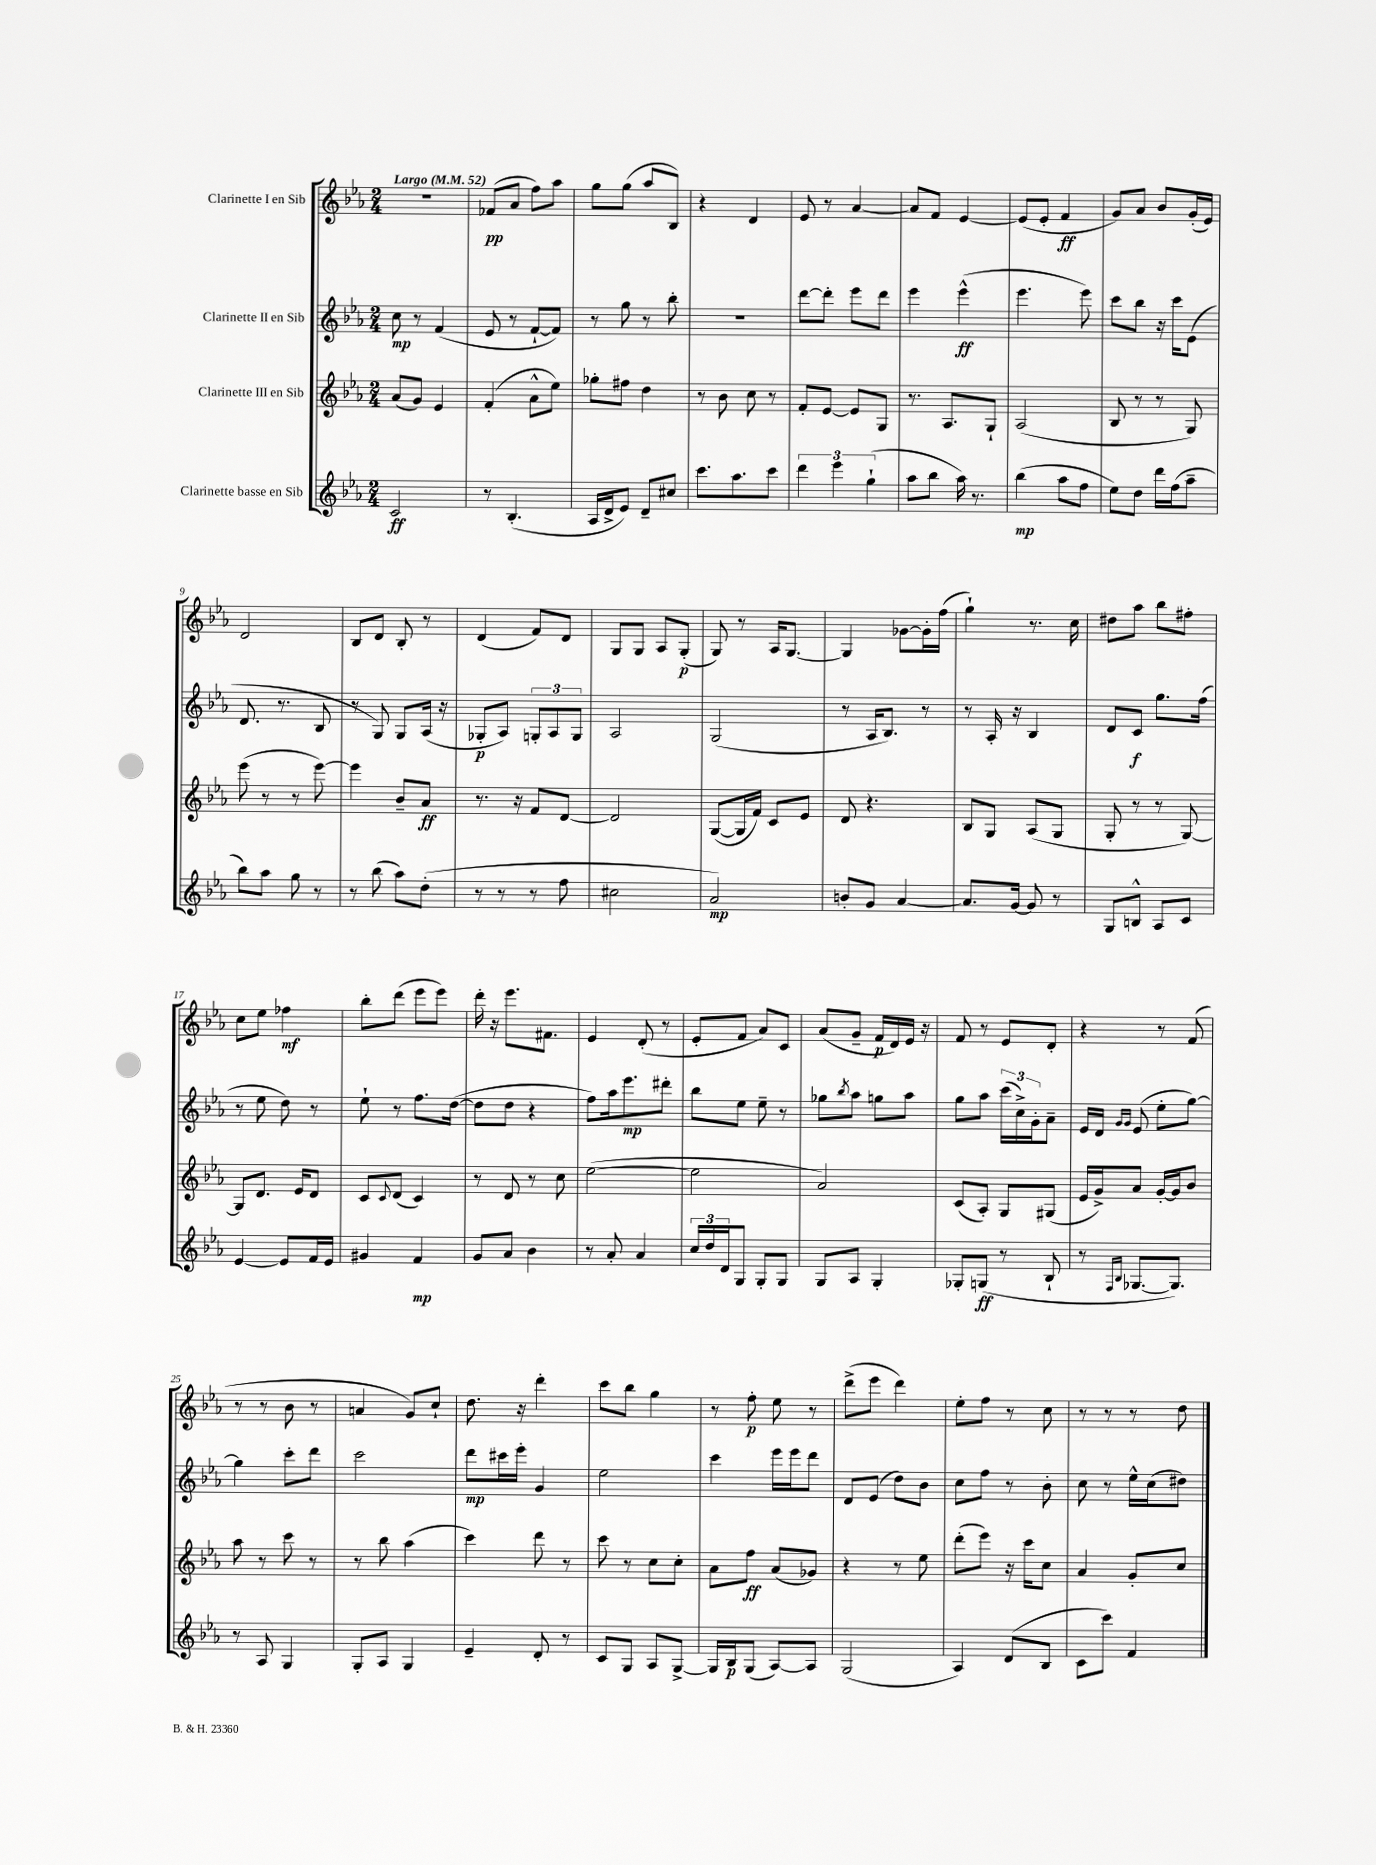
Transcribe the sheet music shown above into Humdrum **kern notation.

**kern	**dynam	**kern	**dynam	**kern	**dynam	**kern	**dynam
*part4	*part4	*part3	*part3	*part2	*part2	*part1	*part1
*staff4	*staff4	*staff3	*staff3	*staff2	*staff2	*staff1	*staff1
*I"Clarinette basse en Sib	*	*I"Clarinette III en Sib	*	*I"Clarinette II en Sib	*	*I"Clarinette I en Sib	*
*clefG2	*	*clefG2	*	*clefG2	*	*clefG2	*
*k[b-e-a-]	*	*k[b-e-a-]	*	*k[b-e-a-]	*	*k[b-e-a-]	*
*M2/4	*	*M2/4	*	*M2/4	*	*M2/4	*
*MM52	*	*MM52	*	*MM52	*	*MM52	*
=1	=1	=1	=1	=1	=1	=1	=1
!	!	!	!	!	!	!LO:TX:a:B:t=Largo	!
2c/	ff	(8a-/L	.	8cc\	mp	2r	.
.	.	8g/J)	.	8r	.	.	.
.	.	4e-/	.	(4f/	.	.	.
=2	=2	=2	=2	=2	=2	=2	=2
8r	.	(4f'/	.	8e-/	.	(8f-X/L	pp
(4.B-'/	.	.	.	8r	.	8a-/J	.
.	.	8a-^^\L	.	[8f`/L	.	8ff\L)	.
.	.	8ee-\J)	.	8f/J])	.	8aa-\J	.
=3	=3	=3	=3	=3	=3	=3	=3
16A-/LL	.	8gg-X'\L	.	8r	.	8gg\L	.
16d^/J	.	.	.	.	.	.	.
8e-/J)	.	8ff#X\J	.	8gg\	.	(8gg\J	.
8d~/L	.	4dd\	.	8r	.	8aa-/L	.
8cc#X/J	.	.	.	8bb-'\	.	8B-/J)	.
=4	=4	=4	=4	=4	=4	=4	=4
8.ccc\L	.	8r	.	2r	.	4r	.
.	.	8b-\	.	.	.	.	.
8.aa-\	.	.	.	.	.	.	.
.	.	8cc\	.	.	.	4d/	.
8ccc\J	.	8r	.	.	.	.	.
=5	=5	=5	=5	=5	=5	=5	=5
6ddd\	.	8f'/L	.	[8ddd\L	.	8e-/	.
.	.	[8e-/J	.	8ddd'\J]	.	8r	.
6eee-\	.	.	.	.	.	.	.
.	.	8e-/L]	.	8eee-\L	.	[4a-/	.
(6gg`\	.	.	.	.	.	.	.
.	.	8G/J	.	8ddd\J	.	.	.
=6	=6	=6	=6	=6	=6	=6	=6
8aa-\L	.	8.r	.	4eee-\	.	8a-/L]	.
8bb-\J	.	.	.	.	.	8f/J	.
.	.	8.A-/L	.	.	.	.	.
16aa-\)	.	.	.	(4eee-^^\	ff	[4e-/	.
8.r	.	.	.	.	.	.	.
.	.	8G`/J	.	.	.	.	.
=7	=7	=7	=7	=7	=7	=7	=7
(4bb-\	mp	(2A-/	.	4.eee-\	.	(8e-/L]	.
.	.	.	.	.	.	8e-'/J	.
8aa-\L	.	.	.	.	.	4f/	ff
8ff\J	.	.	.	8eee-\)	.	.	.
=8	=8	=8	=8	=8	=8	=8	=8
8ee-\L)	.	8B-/	.	8ccc\L	.	8g/L)	.
8dd\J	.	8r	.	8bb-\J	.	8a-/J	.
16ddd\LL	.	8r	.	16r	.	8b-/L	.
(16ff\J	.	.	.	16ccc\KL	.	.	.
8aa-~\J	.	8G/)	.	(8e-\J	.	(16g'/L	.
.	.	.	.	.	.	16e-/JJ)	.
!!LO:LB:g=z
=9	=9	=9	=9	=9	=9	=9	=9
8bb-\L)	.	(8eee-\	.	8.d/	.	2d/	.
8aa-\J	.	8r	.	.	.	.	.
.	.	.	.	8.r	.	.	.
8gg\	.	8r	.	.	.	.	.
8r	.	[8eee-\)	.	8B-/	.	.	.
=10	=10	=10	=10	=10	=10	=10	=10
8r	.	4eee-\]	.	8r	.	8B-/L	.
(8bb-\	.	.	.	8G/)	.	8d/J	.
8aa-\L)	.	8b-~/L	.	8G/L	.	8B-'/	.
(8dd'\J	.	8a-/J	ff	(16A-/Jk	.	8r	.
.	.	.	.	16r	.	.	.
=11	=11	=11	=11	=11	=11	=11	=11
8r	.	8.r	.	8G-X'/L	p	(4d/	.
8r	.	.	.	8A-/J)	.	.	.
.	.	16r	.	.	.	.	.
8r	.	8f/L	.	12Gn'/L	.	8f/L)	.
.	.	.	.	12A-/	.	.	.
8ff\	.	[8d/J	.	.	.	8d/J	.
.	.	.	.	12G/J	.	.	.
=12	=12	=12	=12	=12	=12	=12	=12
2cc#X\	.	2d/]	.	2A-/	.	8G/L	.
.	.	.	.	.	.	8G/J	.
.	.	.	.	.	.	8A-/L	.
.	.	.	.	.	.	(8G'/J	p
=13	=13	=13	=13	=13	=13	=13	=13
2a-/)	mp	([8G/L	.	(2G/	.	8G/)	.
.	.	16G/L]	.	.	.	8r	.
.	.	16f/JJ)	.	.	.	.	.
.	.	8c/L	.	.	.	16A-/KL	.
.	.	.	.	.	.	[8.G/J	.
.	.	8e-/J	.	.	.	.	.
=14	=14	=14	=14	=14	=14	=14	=14
8bn'/L	.	8d/	.	8r	.	4G/]	.
8g/J	.	4.r	.	16A-/KL	.	.	.
.	.	.	.	8.B-/J)	.	.	.
[4a-/	.	.	.	.	.	[8g-X\L	.
.	.	.	.	8r	.	16g-'\L]	.
.	.	.	.	.	.	(16ff\JJ	.
=15	=15	=15	=15	=15	=15	=15	=15
8.a-/L]	.	8B-/L	.	8r	.	4gg`\)	.
.	.	8G/J	.	16A-'/	.	.	.
[16g/Jk	.	.	.	16r	.	.	.
8g/]	.	(8A-/L	.	4B-/	.	8.r	.
8r	.	8G/J	.	.	.	.	.
.	.	.	.	.	.	16cc\	.
=16	=16	=16	=16	=16	=16	=16	=16
8G/L	.	8G'/	.	8d/L	.	8dd#X\L	.
8Bn^^/J	.	8r	.	8c/J	f	8aa-\J	.
8A-/L	.	8r	.	8.gg\L	.	8bb-\L	.
8c/J	.	[8G/)	.	.	.	8ff#X'\J	.
.	.	.	.	(16ff\Jk	.	.	.
!!LO:LB:g=z
=17	=17	=17	=17	=17	=17	=17	=17
[4e-/	.	8G/L]	.	8r	.	8cc\L	.
.	.	8.d/J	.	8ee-\	.	8ee-\J	.
8e-/L]	.	.	.	8dd\)	.	4ff-X\	mf
.	.	16e-/KL	.	.	.	.	.
16f/L	.	8d/J	.	8r	.	.	.
16e-/JJ	.	.	.	.	.	.	.
=18	=18	=18	=18	=18	=18	=18	=18
4g#X/	.	8c/L	.	8ee-`\	.	8bb-'\L	.
.	.	8qqc/	.	.	.	.	.
.	.	(8d/J	.	8r	.	(8ddd\J	.
4f/	mp	4c/)	.	8.ff\L	.	8eee-\L	.
.	.	.	.	.	.	8eee-\J)	.
.	.	.	.	([16dd\Jk	.	.	.
=19	=19	=19	=19	=19	=19	=19	=19
8g/L	.	8r	.	8dd\L]	.	16ddd'\	.
.	.	.	.	.	.	16r	.
8a-/J	.	8d/	.	8dd\J	.	8.eee-\L	.
4b-\	.	8r	.	4r	.	.	.
.	.	.	.	.	.	8.f#X\J	.
.	.	8cc\	.	.	.	.	.
=20	=20	=20	=20	=20	=20	=20	=20
8r	.	([2ee-\	.	8ff\L)	.	4e-/	.
8a-'/	.	.	.	16aa-\k	.	.	.
.	.	.	.	8.eee-\	mp	.	.
4a-/	.	.	.	.	.	(8d'/	.
.	.	.	.	8ddd#X'\J	.	8r	.
=21	=21	=21	=21	=21	=21	=21	=21
24cc/LL	.	2ee-\]	.	8bb-\L	.	8e-'/L	.
24dd/	.	.	.	.	.	.	.
24d/J	.	.	.	.	.	.	.
8G/J	.	.	.	8ee-\J	.	8f/J	.
8G'/L	.	.	.	8ee-~\	.	8a-/L)	.
8G/J	.	.	.	8r	.	8c/J	.
=22	=22	=22	=22	=22	=22	=22	=22
8G/L	.	2a-/)	.	8gg-X\L	.	(8a-/L	.
.	.	.	.	8qbb-/	.	.	.
8A-/J	.	.	.	8aa-\J	.	8g~/J	.
4G'/	.	.	.	8ggn\L	.	16f/LL	p
.	.	.	.	.	.	16d/)	.
.	.	.	.	8aa-\J	.	16e-/JJ	.
.	.	.	.	.	.	16r	.
=23	=23	=23	=23	=23	=23	=23	=23
8G-X'/L	.	(8c/L	.	8gg\L	.	8f/	.
(8Gn/J	ff	8A-'/J)	.	8aa-\J	.	8r	.
8r	.	8G/L	.	(24ccc\LL	.	8e-/L	.
.	.	.	.	24cc^\)	.	.	.
.	.	.	.	24g'\J	.	.	.
8B-`/	.	(8G#X/J	.	8a-~\J	.	8d'/J	.
=24	=24	=24	=24	=24	=24	=24	=24
8r	.	16e-/LL	.	16e-/LL	.	4r	.
.	.	16g^/J)	.	16d/JJ	.	.	.
16qqF/LL	.	.	.	16qqg/LL	.	.	.
16qqB-/JJ	.	.	.	16qqg/JJ	.	.	.
[8.G-X/L	.	8a-/J	.	(8e-/	.	.	.
.	.	[16g'/LL	.	8ee-'\L	.	8r	.
8.G-/J])	.	16g/J]	.	.	.	.	.
.	.	8b-/J	.	[8gg\J)	.	(8f/	.
!!LO:LB:g=z
=25	=25	=25	=25	=25	=25	=25	=25
8r	.	8aa-\	.	4gg\]	.	8r	.
8A-/	.	8r	.	.	.	8r	.
4G/	.	8ccc\	.	8ccc'\L	.	8b-\	.
.	.	8r	.	8ddd\J	.	8r	.
=26	=26	=26	=26	=26	=26	=26	=26
8G'/L	.	8r	.	2ccc\	.	4an/	.
8A-/J	.	8bb-\	.	.	.	.	.
4G/	.	(4aa-\	.	.	.	8g/L)	.
.	.	.	.	.	.	8cc`/J	.
=27	=27	=27	=27	=27	=27	=27	=27
4e-~/	.	4ccc\)	.	8ddd\L	mp	8.dd\	.
.	.	.	.	16ccc#X\L	.	.	.
.	.	.	.	16eee-'\JJ	.	16r	.
8d'/	.	8ddd\	.	4g/	.	4ddd'\	.
8r	.	8r	.	.	.	.	.
=28	=28	=28	=28	=28	=28	=28	=28
8c/L	.	8ccc\	.	2ee-\	.	8ccc\L	.
8G/J	.	8r	.	.	.	8bb-\J	.
8A-/L	.	8cc\L	.	.	.	4gg\	.
[8G^/J	.	8cc'\J	.	.	.	.	.
=29	=29	=29	=29	=29	=29	=29	=29
16G/LL]	.	8a-\L	.	4ccc\	.	8r	.
16B-/J	p	.	.	.	.	.	.
(8G/J	.	8ff\J	ff	.	.	8ff'\	p
[8A-/L)	.	(8a-/L	.	16eee-\LL	.	8ee-\	.
.	.	.	.	16eee-\J	.	.	.
8A-/J]	.	8g-X/J)	.	8ddd\J	.	8r	.
=30	=30	=30	=30	=30	=30	=30	=30
(2G/	.	4r	.	8d/L	.	(8ddd^\L	.
.	.	.	.	(8e-/J	.	8eee-\J	.
.	.	8r	.	8dd\L)	.	4ddd\)	.
.	.	8ee-\	.	8b-\J	.	.	.
=31	=31	=31	=31	=31	=31	=31	=31
4A-/)	.	(8ddd'\L	.	8cc\L	.	8ee-'\L	.
.	.	8eee-\J)	.	8ff\J	.	8ff\J	.
(8d/L	.	16r	.	8r	.	8r	.
.	.	16ccc\KL	.	.	.	.	.
8B-/J	.	8cc\J	.	8b-'\	.	8cc\	.
=32	=32	=32	=32	=32	=32	=32	=32
8c\L	.	4a-/	.	8cc\	.	8r	.
8ccc\J)	.	.	.	8r	.	8r	.
4f/	.	8g'/L	.	16ee-^^\LL	.	8r	.
.	.	.	.	(16cc\J	.	.	.
.	.	8cc/J	.	8dd#X\J)	.	8dd\	.
==	==	==	==	==	==	==	==
*-	*-	*-	*-	*-	*-	*-	*-
